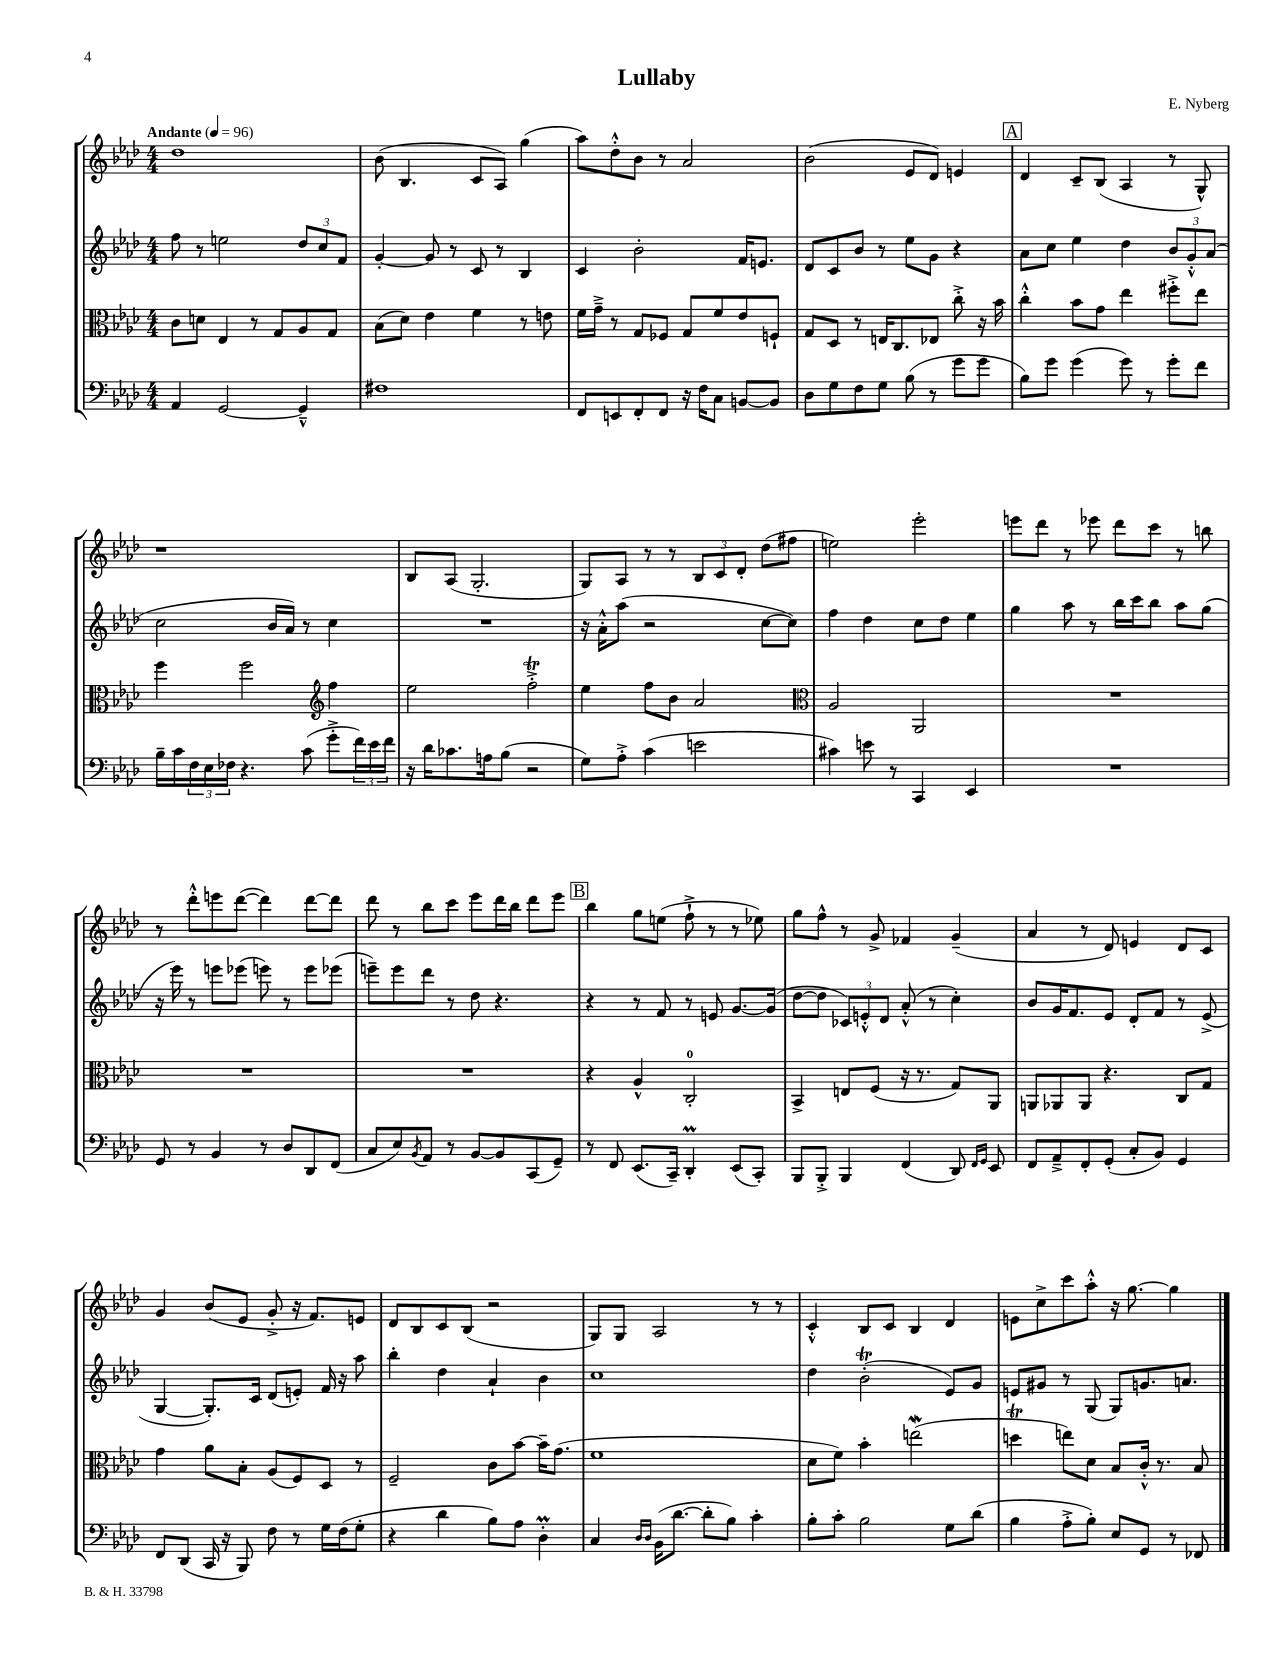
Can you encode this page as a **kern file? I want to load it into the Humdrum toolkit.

**kern	**kern	**kern	**kern
*staff4	*staff3	*staff2	*staff1
*clefF4	*clefC3	*clefG2	*clefG2
*k[b-e-a-d-]	*k[b-e-a-d-]	*k[b-e-a-d-]	*k[b-e-a-d-]
*M4/4	*M4/4	*M4/4	*M4/4
*MM96	*MM96	*MM96	*MM96
4AA-	8c	8ff	1dd-
.	8d	8r	.
[2GG	4E-	2ee	.
.	8r	.	.
.	8G	.	.
4GG~^^]	8A-	12dd-	.
.	.	12cc	.
.	8G	.	.
.	.	12f	.
=	=	=	=
1F#	(8B-	[4g'	(8b-
.	8d-)	.	4.B-
.	4e-	8g]	.
.	.	8r	.
.	4f	8c	8c
.	.	8r	8A-)
.	8r	4B-	(4gg
.	8e	.	.
=	=	=	=
8FF	16f	4c	8aa-)
.	16g~^	.	.
8EE	8r	.	8dd-'^^
8FF'	8G	2b-'	8b-
8FF	8F-	.	8r
16r	8G	.	2a-
16F	.	.	.
8C	8f	.	.
[8BB	8e-	16f	.
.	.	8.e	.
8BB]	8F`	.	.
=	=	=	=
8D-	8G	8d-	(2b-
8G	8D-	8c	.
8F	8r	8b-	.
8G	16E	8r	.
.	8.C	.	.
(8B-	.	8ee-	8e-
8r	8E-	8g	8d-)
8g	8cc'^	4r	4e
8g	16r	.	.
.	16b-	.	.
=	=	=	=
8B-)	4cc'^^	8a-	4d-
8g	.	8cc	.
(4g	8b-	4ee-	8c~
.	8g	.	(8B-
8g)	4ee-	4dd-	4A-
8r	.	.	.
8g'	8ff#'^	12b-	8r
.	.	12g'^^	.
8f	8ee-	.	8G^^)
.	.	(12a-	.
=	=	=	=
16B-~	4ff	2cc	1r
16c	.	.	.
24F	.	.	.
24E-	.	.	.
24F-	.	.	.
4.r	2ff	.	.
.	.	16b-	.
.	.	16a-)	.
(8c	.	8r	.
*	*clefG2	*	*
8g'^	4ff	4cc	.
24f)	.	.	.
24e-	.	.	.
24f	.	.	.
=	=	=	=
16r	2ee-	1r	8B-
16d-	.	.	.
8.c-	.	.	(8A-
.	.	.	2.G'
16A	.	.	.
(8B-	.	.	.
2r	2ff'^	.	.
=	=	=	=
8G)	4ee-	16r	8G)
.	.	16a-'^^	.
8A-'^	.	(8aa-	8A-
(4c	8ff	2r	8r
.	8b-	.	8r
2e	2a-	.	12B-
.	.	.	12c
.	.	.	12d-'
.	.	[8cc	(8dd-
.	.	8cc])	8ff#
=	=	=	=
*	*clefC3	*	*
4c#)	2A-	4ff	2ee)
8e	.	4dd-	.
8r	.	.	.
4CC	2AA-	8cc	2eee-'
.	.	8dd-	.
4EE-	.	4ee-	.
=	=	=	=
1r	1r	4gg	8eee
.	.	.	8ddd-
.	.	8aa-	8r
.	.	8r	8eee-
.	.	16bb-	8ddd-
.	.	16ccc	.
.	.	8bb-	8ccc
.	.	8aa-	8r
.	.	(8gg	8bb
=	=	=	=
8GG	1r	16r	8r
.	.	16eee-)	.
8r	.	8r	8ddd-'^^
4BB-	.	8eee	8eee
.	.	(8eee-	([8ddd-
8r	.	8eee)	4ddd-])
8D-	.	8r	.
8DD-	.	8eee	[8ddd-
(8FF	.	(8eee-	8ddd-]
=	=	=	=
8C	1r	8eee~)	8ddd-
8E-)	.	8eee	8r
8qBB-	.	.	.
8AA-	.	8ddd-	8bb-
8r	.	8r	8ccc
[8BB-	.	8dd-	8eee-
8BB-]	.	4.r	16ddd-
.	.	.	16bb-
(8CC	.	.	8ddd-
8GG~)	.	.	8eee-
=	=	=	=
8r	4r	4r	4bb-
8FF	.	.	.
(8.EE-	4A-^^	8r	8gg
.	.	8f	(8ee
16CC~)	.	.	.
4DD-'	2C'	8r	8ff`^
.	.	8e	8r
(8EE-	.	[8.g	8r
8CC')	.	.	8ee-)
.	.	(16g]	.
=	=	=	=
8BBB-	4BB-^	[8dd-	8gg
8BBB-'^	.	8dd-]	8ff^^
4BBB-	8E	12c-)	8r
.	.	12e'^^	.
.	(8F	.	8g^
.	.	12d-	.
(4FF	16r	(8a-'^^	4f-
.	8.r	.	.
.	.	8r	.
8DD-)	8G)	4cc')	(4g~
16qqFF	.	.	.
16qqGG	.	.	.
8EE-	8AA-	.	.
=	=	=	=
8FF	8AA	8b-	4a-
8AA-~^	8AA-	16g	.
.	.	8.f	.
8FF'	8AA-	.	8r
(8GG'	4.r	8e-	8d-)
8C'	.	8d-'	4e
8BB-)	.	8f	.
4GG	8C	8r	8d-
.	8G	(8e-^	8c
=	=	=	=
8FF	4g	[4G	4g
(8DD-	.	.	.
16CC	8a-	8.G'])	(8b-
16r	.	.	.
8BBB-)	8B-'	.	8e-
.	.	16c	.
8F	(8A-	(8d-	8g'^
8r	8F)	8e')	16r
.	.	.	8.f)
16G	8D-	16f	.
(16F	.	16r	.
8G'	8r	8aa-	8e
=	=	=	=
4r	2F~	4bb-'	8d-
.	.	.	8B-
4d-	.	4dd-	8c
.	.	.	(8B-
8B-)	8c	4a-`	2r
8A-	[8b-	.	.
4D-'	16b-~]	4b-	.
.	(8.g	.	.
=	=	=	=
4C	1f	1cc	8G)
.	.	.	8G
16qqD-	.	.	.
16qqD-	.	.	.
(16BB-	.	.	2A-
[8.d-	.	.	.
8d-']	.	.	.
8B-)	.	.	.
4c'	.	.	8r
.	.	.	8r
=	=	=	=
8B-'	8d-	4dd-	4c'^^
8c'	8f)	.	.
2B-	4b-'	(2b-'	8B-
.	.	.	8c
.	(2ee	.	4B-
8G	.	8e-)	4d-
(8d-	.	8g	.
=	=	=	=
4B-	4dd	8e	8e
.	.	8g#	8cc^
8A-'^	8ee)	8r	8ccc
8B-')	8d-	(8G	8aa-'^^
8E-	8B-	8G)	16r
.	.	.	[8.gg
8GG	16c'^^	8.g	.
.	8.r	.	.
8r	.	.	4gg]
.	.	8.a	.
8FF-	8B-	.	.
==	==	==	==
*-	*-	*-	*-
